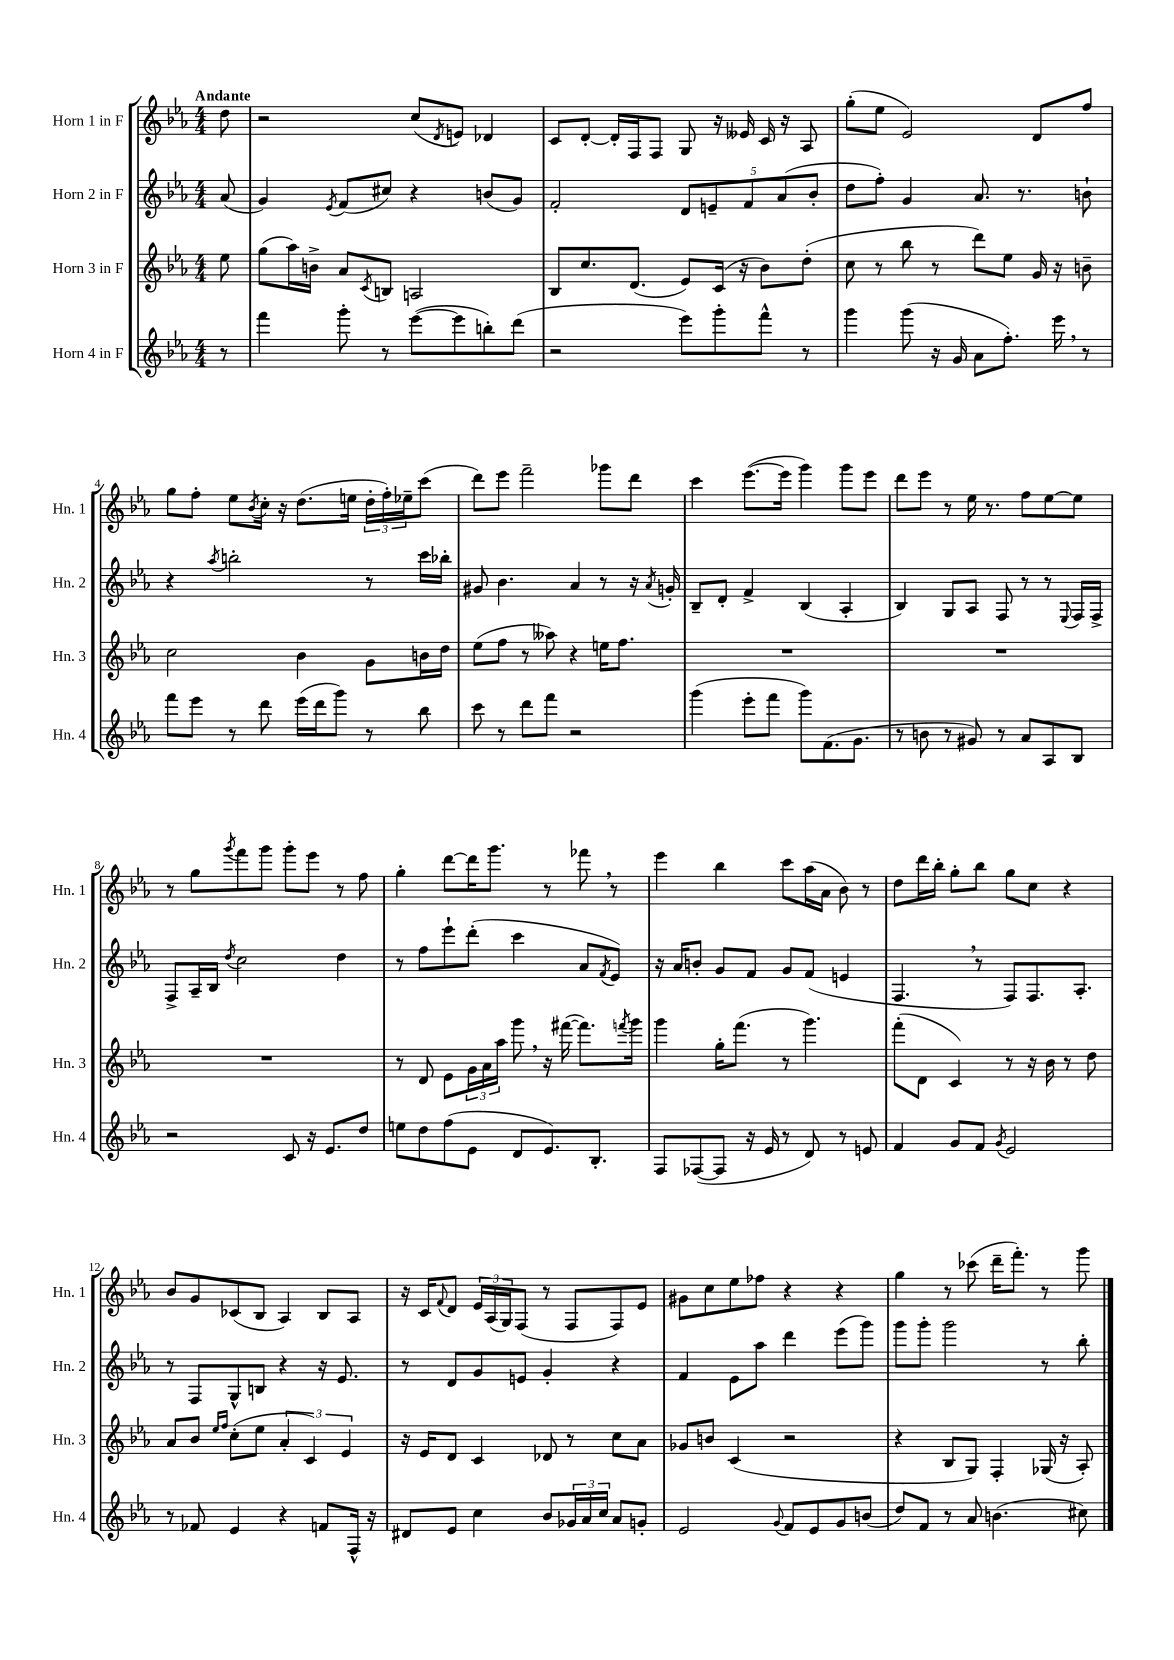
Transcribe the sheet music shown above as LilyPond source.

<<
\new StaffGroup <<
\new Staff = "s0" \with { instrumentName = "Horn 1 in F" shortInstrumentName = "Hn. 1" } {
    \clef treble \key ees \major \numericTimeSignature \time 4/4 \partial 8 \tempo "Andante"
    d''8 |
    r2 c''8( \acciaccatura { d'8 } e'8) des'4 |
    c'8 d'8~-. d'16-. f16 f8 g8 r16 eeses'16 c'16 r16 aes8 |
    g''8-.( ees''8 ees'2) d'8 f''8 |
    g''8 f''8-. ees''8 \acciaccatura { bes'8 } c''16-. r16 d''8.( e''16 \tuplet 3/2 { d''16-. f''16-.) ees''16-- } c'''8( |
    d'''8) ees'''8 f'''2-- ges'''8 d'''8 |
    c'''4 ees'''8.~( ees'''16 g'''4) g'''8 ees'''8 |
    d'''8 ees'''8 r8 ees''16 r8. f''8 ees''8~ ees''8 |
    r8 g''8 \acciaccatura { g'''8 } f'''8 g'''8 g'''8-. ees'''8 r8 f''8 |
    g''4-. d'''8~ d'''16 g'''8. r8 fes'''8 \breathe r8 |
    ees'''4 bes''4 c'''8 aes''16( aes'16 bes'8) r8 |
    d''8 d'''16 bes''16-. g''8-. bes''8 g''8 c''8 r4 |
    bes'8 g'8 ces'8( bes8 aes4) bes8 aes8 |
    r16 c'16 \appoggiatura { f'8 } d'8 \tuplet 3/2 { ees'16 aes16( g16) } f8( r8 f8 f8) ees'8 |
    gis'8 c''8 ees''8 fes''8 r4 r4 |
    g''4 r8 ces'''8( d'''16-- f'''8.-.) r8 g'''8 \bar "|." |
}
\new Staff = "s1" \with { instrumentName = "Horn 2 in F" shortInstrumentName = "Hn. 2" } {
    \clef treble \key ees \major \numericTimeSignature \time 4/4 \partial 8
    aes'8( |
    g'4) \acciaccatura { ees'8 } f'8( cis''8) r4 b'8( g'8) |
    f'2-. \tuplet 5/4 { d'8 e'8-- f'8 aes'8( bes'8-. } |
    d''8 f''8-.) g'4 aes'8. r8. b'8-! |
    r4 \acciaccatura { aes''8 } b''2-. r8 c'''16 bes''16-. |
    gis'8 bes'4. aes'4 r8 r16 \acciaccatura { aes'8 } g'16-. |
    bes8-- d'8-. f'4-> bes4( aes4-. |
    bes4) g8 aes8 f8 r8 r8 \appoggiatura { ees8 } f16 f16-> |
    f8-> aes16-- bes16 \acciaccatura { d''8 } c''2 d''4 |
    r8 f''8 ees'''8-! d'''8-.( c'''4 aes'8 \acciaccatura { f'8 } ees'8) |
    r16 aes'16 b'8-. g'8 f'8 g'8 f'8( e'4 |
    f4. \breathe r8 f8) f8. aes8.-. |
    r8 f8 g8-^ b8 r4 r16 ees'8. |
    r8 d'8 g'8 e'8 g'4-. r4 |
    f'4 ees'8 aes''8 d'''4 ees'''8( g'''8) |
    g'''8 g'''8-. g'''2 r8 bes''8-. \bar "|." |
}
\new Staff = "s2" \with { instrumentName = "Horn 3 in F" shortInstrumentName = "Hn. 3" } {
    \clef treble \key ees \major \numericTimeSignature \time 4/4 \partial 8
    ees''8 |
    g''8( aes''16) b'16-> aes'8 \acciaccatura { c'8 } b8 a2 |
    bes8 c''8. d'8.( ees'8) c'16( r16 bes'8) d''8-.( |
    c''8 r8 bes''8 r8 d'''8) ees''8 g'16 r16 b'8-- |
    c''2 bes'4 g'8 b'16 d''16 |
    ees''8( f''8 r8 aeses''8) r4 e''16 f''8. |
    R1 |
    R1 |
    R1 |
    r8 d'8 ees'8 \tuplet 3/2 { g'16 aes'16 aes''16 } g'''8 \breathe r16 fis'''16~( fis'''8.) \acciaccatura { f'''8 } g'''16 |
    g'''4 g''16-. f'''8.( r8 g'''4.) |
    f'''8-.( d'8 c'4) r8 r16 bes'16 r8 d''8 |
    aes'8 bes'8 \grace { ees''16 f''16 } c''8-.( ees''8 \tuplet 3/2 { aes'4-. c'4) ees'4 } |
    r16 ees'16 d'8 c'4 des'8 r8 c''8 aes'8 |
    ges'8 b'8 c'4( r2 |
    r4 bes8 g8) f4-. ges16( r16 aes8-.) \bar "|." |
}
\new Staff = "s3" \with { instrumentName = "Horn 4 in F" shortInstrumentName = "Hn. 4" } {
    \clef treble \key ees \major \numericTimeSignature \time 4/4 \partial 8
    r8 |
    f'''4 g'''8-. r8 ees'''8~( ees'''8 b''8-.) d'''8( |
    r2 ees'''8) g'''8-. f'''8-^ r8 |
    g'''4 g'''8( r16 g'16 aes'8 f''8.-.) ees'''16 \breathe r8 |
    f'''8 ees'''8 r8 d'''8 ees'''16( d'''16 g'''8) r8 bes''8 |
    c'''8 r8 d'''8 f'''8 r2 |
    g'''4( ees'''8-. f'''8 g'''8) f'8.( g'8. |
    r8 b'8 r8 gis'8) r8 aes'8 aes8 bes8 |
    r2 c'8 r16 ees'8. d''8 |
    e''8 d''8 f''8( ees'8 d'8 ees'8.) bes8.-. |
    f8 fes8~( fes8 r16 ees'16 r8 d'8) r8 e'8 |
    f'4 g'8 f'8 \acciaccatura { g'8 } ees'2 |
    r8 fes'8 ees'4 r4 f'8 f16-^ r16 |
    dis'8 ees'8 c''4 bes'8 \tuplet 3/2 { ges'16 aes'16 c''16 } aes'8 g'8-. |
    ees'2 \appoggiatura { g'8 } f'8 ees'8 g'8 b'8( |
    d''8) f'8 r8 aes'8 b'4.( cis''8) \bar "|." |
}
>>
>>
